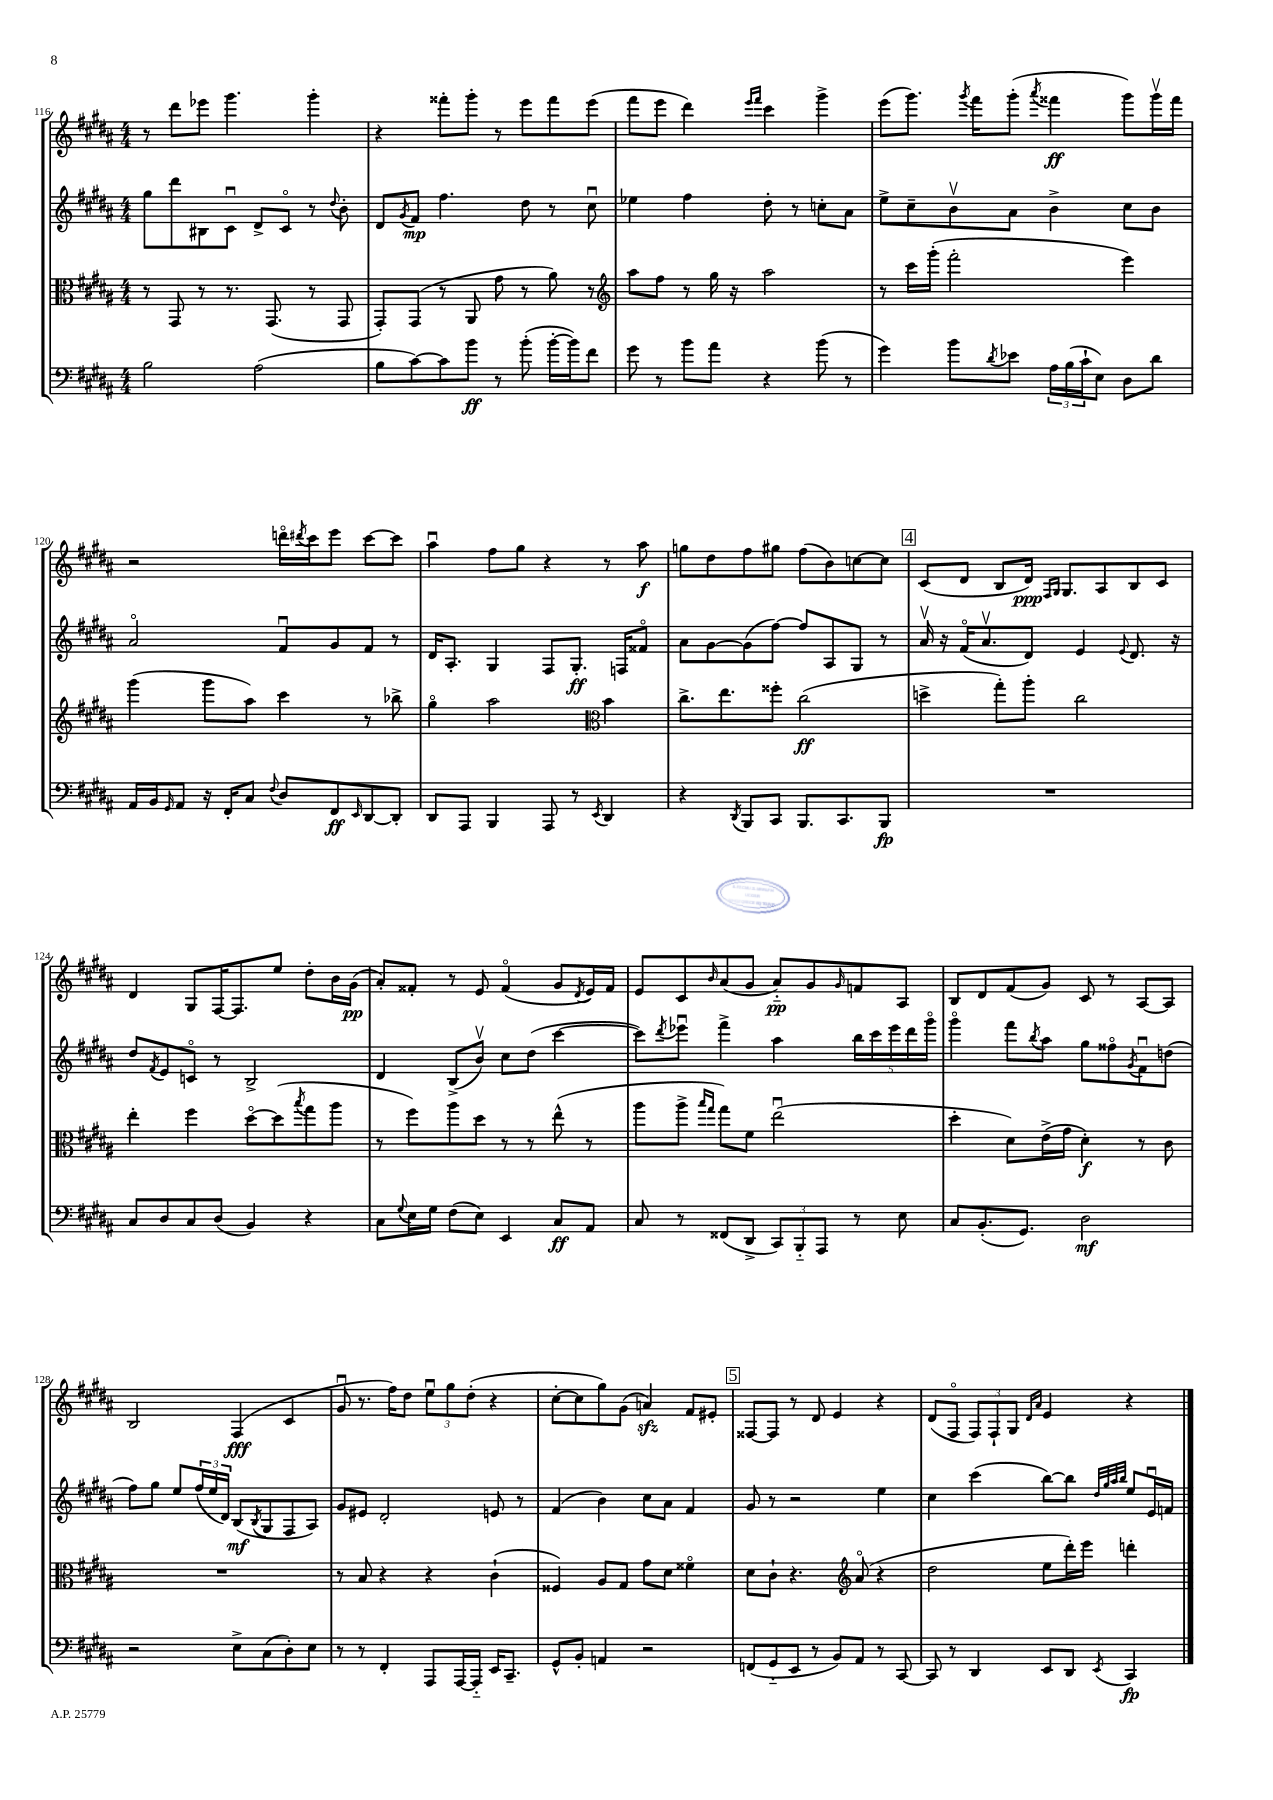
<<
\new StaffGroup <<
\new Staff = "s0" {
    \clef treble \key b \major \numericTimeSignature \time 4/4
    r8 dis'''8 ees'''8 gis'''4. gis'''4-. |
    r4 fisis'''8-. gis'''8-. r8 e'''8 fisis'''8 e'''8( |
    fis'''8 e'''8 dis'''4) \grace { e'''16 fis'''16 } cis'''4 gis'''4-> |
    e'''8( gis'''8.) \acciaccatura { gis'''8 } fis'''16 gis'''8-.( \acciaccatura { ais'''8 } fisis'''4\ff gis'''8) gis'''16\upbow fisis'''16 |
    r2 d'''16\flageolet \acciaccatura { dis'''8 } cis'''16 e'''8 cis'''8~ cis'''8 |
    ais''4\downbow fis''8 gis''8 r4 r8 ais''8\f |
    g''8 dis''8 fis''8 gis''8 fis''8( b'8) c''8~ c''8 |
    \mark \markup { \box "4" } cis'8( dis'8 b8 dis'16\ppp) \grace { fis16 gis16 } gis8. ais8 b8 cis'8 |
    dis'4 gis8 fis16~ fis8. e''8 dis''8-. b'16 gis'16\pp( |
    ais'8-.) fisis'8-. r8 e'8 fisis'4\flageolet( gis'8 \acciaccatura { dis'8 } e'16) fisis'16 |
    e'8 cis'8 \grace { b'16 } ais'8( gis'8 ais'8-_\pp) gis'8 \grace { gis'16 } f'8 ais8 |
    b8 dis'8 fis'8( gis'8) cis'8 r8 ais8~ ais8 |
    b2 fis4\fff( cis'4 |
    gis'8\downbow r8. fis''16) dis''8 \tuplet 3/2 { e''8\downbow gis''8 dis''8-.( } r4 |
    cis''8~-. cis''8 gis''8) gis'8( a'4\sfz) fis'8 eis'8-. |
    \mark \markup { \box "5" } fisis8~ fisis8 r8 dis'8 e'4 r4 |
    dis'8( fis8\flageolet \tuplet 3/2 { fis8) fis8-! gis8 } \grace { dis'16 ais'16 } e'4 r4 \bar "|." |
}
\new Staff = "s1" {
    \clef treble \key b \major \numericTimeSignature \time 4/4
    gis''8 dis'''8 bis8 cis'8\downbow dis'8-> cis'8\flageolet r8 \appoggiatura { dis''8 } b'8-. |
    dis'8 \acciaccatura { gis'8 } fis'8\mp fis''4. dis''8 r8 cis''8\downbow |
    ees''4 fis''4 dis''8-. r8 c''8-. ais'8 |
    e''8-> cis''8-- b'8\upbow ais'8 b'4-> cis''8 b'8 |
    ais'2\flageolet fis'8\downbow gis'8 fis'8 r8 |
    dis'16 ais8.-. gis4 fis8 gis8.-.\ff f16 fisis'8\flageolet |
    ais'8 gis'8~ gis'8( fis''8~) fis''8 ais8 gis8 r8 |
    \mark \markup { \box "4" } ais'16\upbow r16 fis'16\flageolet( ais'8.\upbow dis'8) e'4 \appoggiatura { e'8 } dis'8. r16 |
    dis''8 \acciaccatura { fis'8 } e'8 c'8\flageolet r8 b2-> |
    dis'4 b8->( b'8\upbow) cis''8 dis''8( cis'''4~ |
    cis'''8) \acciaccatura { dis'''8 } ees'''8\downbow fis'''4-> ais''4 \tuplet 5/4 { b''16 cis'''16 ees'''16 dis'''16 gis'''16\flageolet } |
    gis'''4\flageolet fis'''8 \acciaccatura { b''8 } ais''8 gis''8 fisis''8\flageolet \acciaccatura { gis'8 } fis'8\downbow d''8( |
    fis''8) gis''8 e''8 \tuplet 3/2 { fis''16( e''16 dis'16) } b8\mf( \acciaccatura { b8 } gis8 fis8 ais8) |
    gis'8 eis'8 dis'2-. e'8 r8 |
    fis'4( b'4) cis''8 ais'8 fis'4 |
    \mark \markup { \box "5" } gis'8 r8 r2 e''4 |
    cis''4 cis'''4( b''8~) b''8 \grace { dis''32 gis''32 ais''32 b''32 } e''8 e'16\downbow f'16 \bar "|." |
}
\new Staff = "s2" {
    \clef alto \key b \major \numericTimeSignature \time 4/4
    r8 gis,8 r8 r8. gis,8.( r8 gis,8 |
    gis,8-.) gis,8( r8 ais,8 gis'8 r8 ais'8) r8 |
    \clef treble ais''8 fis''8 r8 gis''16 r16 ais''2 |
    r8 cis'''16 gis'''16-.( fis'''2-. e'''4) |
    gis'''4( gis'''8 ais''8) cis'''4 r8 bes''8-> |
    gis''4\flageolet ais''2 \clef alto b'4 |
    cis''8.-> e''8. fisis''8-. cis''2\ff( |
    \mark \markup { \box "4" } d''4-> gis''8-.) ais''8-. cis''2 |
    e''4-. fis''4 dis''8~\flageolet dis''8( \acciaccatura { b''8 } gis''8 ais''8 |
    r8 fis''8) ais''8 dis''8 r8 r8 e''8-^( r8 |
    ais''8 ais''8-> \grace { b''16 gis''16 } gis''8) fis'8 e''2\downbow( |
    dis''4-. dis'8) e'16->( gis'16 dis'4-.\f) r8 cis'8 |
    R1 |
    r8 b8 r4 r4 cis'4-!( |
    fisis4) ais8 gis8 gis'8 dis'8 fisis'4\flageolet |
    \mark \markup { \box "5" } dis'8 cis'8-! r4. \clef treble ais'8\flageolet( r4 |
    dis''2 e''8 dis'''16-.) e'''16 d'''4-. \bar "|." |
}
\new Staff = "s3" {
    \clef bass \key b \major \numericTimeSignature \time 4/4
    b2 ais2( |
    b8 cis'8~) cis'8 b'8\ff r8 b'8-.( b'16~-. b'16) fis'8 |
    gis'8 r8 b'8 ais'8 r4 b'8( r8 |
    gis'4) b'8 \acciaccatura { dis'8 } ees'8 \tuplet 3/2 { ais16 b16( cis'16-! } e8) dis8 dis'8 |
    ais,16 b,16 \grace { gis,16 } ais,8 r16 fis,16-. cis8 \appoggiatura { fis8 } dis8 fis,8\ff \grace { e,16 } dis,8~ dis,8-. |
    dis,8 ais,,8 b,,4 ais,,8 r8 \acciaccatura { e,8 } dis,4 |
    r4 \acciaccatura { dis,8 } b,,8 cis,8 b,,8. cis,8. b,,8\fp |
    \mark \markup { \box "4" } R1 |
    cis8 dis8 cis8 dis8( b,4) r4 |
    cis8 \appoggiatura { gis8 } e16 gis16 fis8( e8) e,4 cis8\ff ais,8 |
    cis8 r8 fisis,8( dis,8-> \tuplet 3/2 { cis,8) b,,8-_ ais,,8 } r8 e8 |
    cis8 b,8.-.( gis,8.) dis2\mf |
    r2 e8-> cis8( dis8-.) e8 |
    r8 r8 fis,4-. ais,,8 ais,,16~ ais,,16-_ e,16 cis,8.-- |
    gis,8-^ b,8-. a,4 r2 |
    \mark \markup { \box "5" } f,8( gis,8-_ e,8 r8 b,8) ais,8 r8 cis,8~ |
    cis,8 r8 dis,4 e,8 dis,8 \acciaccatura { e,8 } cis,4\fp \bar "|." |
}
>>
>>
\layout { \context { \Score currentBarNumber = #116 } }
